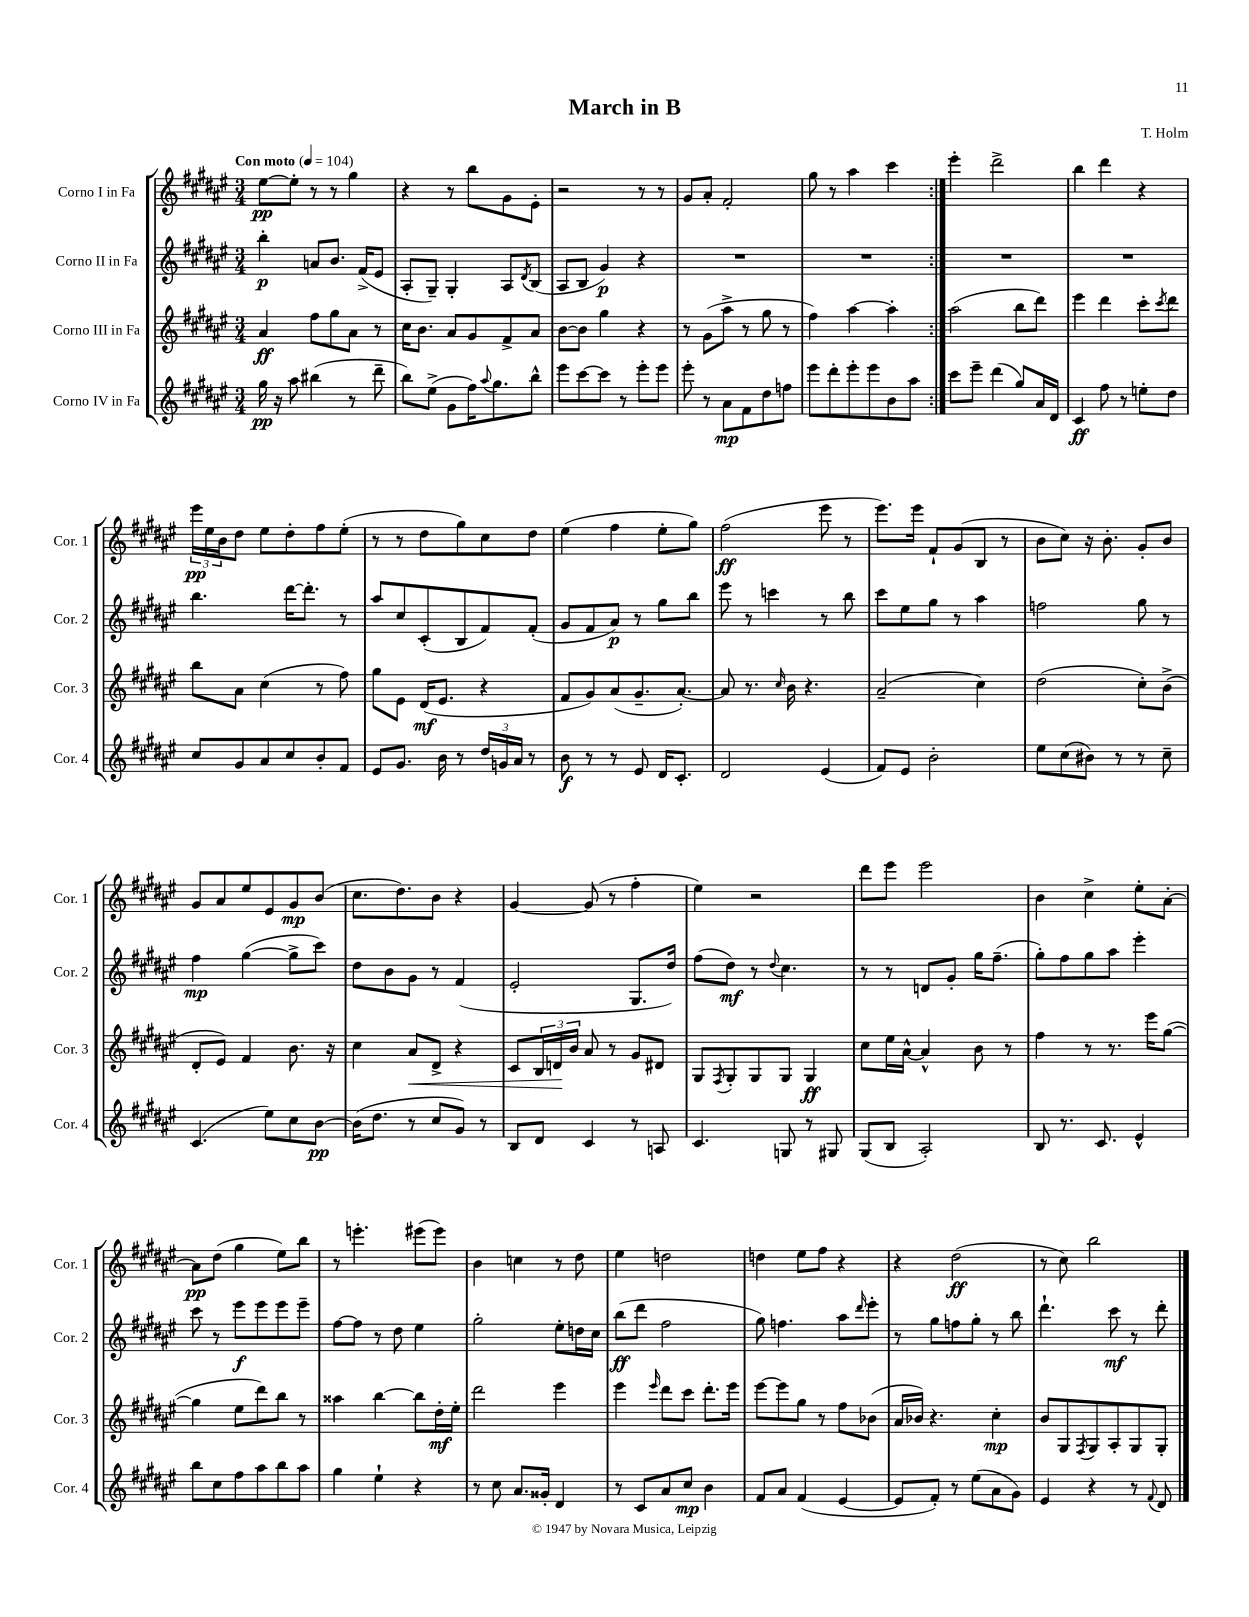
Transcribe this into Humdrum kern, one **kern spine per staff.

**kern	**dynam	**kern	**dynam	**kern	**dynam	**kern	**dynam
*part4	*part4	*part3	*part3	*part2	*part2	*part1	*part1
*staff4	*staff4	*staff3	*staff3	*staff2	*staff2	*staff1	*staff1
*I"Corno IV in Fa	*	*I"Corno III in Fa	*	*I"Corno II in Fa	*	*I"Corno I in Fa	*
*I'Cor. 4	*	*I'Cor. 3	*	*I'Cor. 2	*	*I'Cor. 1	*
*clefG2	*	*clefG2	*	*clefG2	*	*clefG2	*
*k[f#c#g#d#a#e#]	*	*k[f#c#g#d#a#e#]	*	*k[f#c#g#d#a#e#]	*	*k[f#c#g#d#a#e#]	*
*M3/4	*	*M3/4	*	*M3/4	*	*M3/4	*
*MM104	*	*MM104	*	*MM104	*	*MM104	*
=1	=1	=1	=1	=1	=1	=1	=1
!	!	!	!	!	!	!LO:TX:a:B:t=Con moto	!
16gg#\	pp	4a#/	ff	4bb'\	p	[8ee#\L	pp
16r	.	.	.	.	.	.	.
8aa#\	.	.	.	.	.	8ee#'\J]	.
(4bb#X\	.	8ff#\L	.	8an/L	.	8r	.
.	.	8gg#\	.	8.b/J	.	8r	.
8r	.	8a#\J	.	.	.	4gg#\	.
.	.	.	.	(16f#^/KL	.	.	.
8ddd#~\	.	8r	.	8e#/J	.	.	.
=2	=2	=2	=2	=2	=2	=2	=2
8bb\L)	.	16cc#\KL	.	8A#'/L	.	4r	.
.	.	8.b\J	.	.	.	.	.
(8ee#^\J	.	.	.	8G#~/J)	.	.	.
8g#\L	.	8a#/L	.	4G#'/	.	8r	.
16ff#\K)	.	8g#/	.	.	.	8bb\L	.
8qqaa#/	.	.	.	.	.	.	.
8.gg#\	.	.	.	.	.	.	.
.	.	8f#^/	.	8A#/L	.	8g#\	.
.	.	.	.	8qd#/	.	.	.
8bb^^\J	.	8a#/J	.	(8B/J	.	8e#'\J	.
=3	=3	=3	=3	=3	=3	=3	=3
8eee#\L	.	[8b\L	.	8A#/L	.	2r	.
[8ccc#\	.	8b\J]	.	8B/J	.	.	.
8ccc#\J]	.	4gg#\	.	4g#/)	p	.	.
8r	.	.	.	.	.	.	.
8eee#'\L	.	4r	.	4r	.	8r	.
8eee#\J	.	.	.	.	.	8r	.
=4	=4	=4	=4	=4	=4	=4	=4
8eee#'\	.	8r	.	2.r	.	8g#/L	.
8r	.	(8g#\L	.	.	.	8a#'/J	.
8a#\L	mp	8aa#^\J	.	.	.	2f#'/	.
8f#\	.	8r	.	.	.	.	.
8dd#\	.	8gg#\	.	.	.	.	.
8ffn\J	.	8r	.	.	.	.	.
=5	=5	=5	=5	=5	=5	=5	=5
8eee#\L	.	4ff#\)	.	2.r	.	8gg#\	.
8ddd#'\	.	.	.	.	.	8r	.
8eee#'\	.	[4aa#\	.	.	.	4aa#\	.
8eee#\	.	.	.	.	.	.	.
8b\	.	4aa#'\]	.	.	.	4ccc#\	.
8aa#\J	.	.	.	.	.	.	.
=6:|!	=6:|!	=6:|!	=6:|!	=6:|!	=6:|!	=6:|!	=6:|!
8ccc#\L	.	(2aa#\	.	2.r	.	4eee#'\	.
8eee#~\J	.	.	.	.	.	.	.
(4ddd#\	.	.	.	.	.	2ddd#^\	.
8gg#/L)	.	8bb\L	.	.	.	.	.
16a#/L	.	8ddd#\J)	.	.	.	.	.
16d#/JJ	.	.	.	.	.	.	.
=7	=7	=7	=7	=7	=7	=7	=7
4c#/	ff	4eee#\	.	2.r	.	4bb\	.
8ff#\	.	4ddd#\	.	.	.	4ddd#\	.
8r	.	.	.	.	.	.	.
8een'\L	.	8ccc#'\L	.	.	.	4r	.
.	.	8qccc#/	.	.	.	.	.
8dd#\J	.	8ddd#\J	.	.	.	.	.
!!LO:LB:g=z
=8	=8	=8	=8	=8	=8	=8	=8
8cc#/L	.	8bb\L	.	4.bb\	.	24eee#\LL	pp
.	.	.	.	.	.	24ee#\	.
.	.	.	.	.	.	24b\J	.
8g#/	.	8a#\J	.	.	.	8dd#\J	.
8a#/	.	(4cc#\	.	.	.	8ee#\L	.
8cc#/	.	.	.	[16ddd#\KL	.	8dd#'\	.
.	.	.	.	8.ddd#'\J]	.	.	.
8b'/	.	8r	.	.	.	8ff#\	.
8f#/J	.	8ff#\)	.	8r	.	(8ee#'\J	.
=9	=9	=9	=9	=9	=9	=9	=9
8e#/L	.	8gg#\L	.	8aa#/L	.	8r	.
8.g#/J	.	8e#\J	.	8cc#/	.	8r	.
.	.	(16d#/KL	mf	(8c#'/	.	8dd#\L	.
16b\	.	8.e#/J	.	.	.	.	.
8r	.	.	.	8B/	.	8gg#\)	.
24dd#/LL	.	4r	.	8f#/)	.	8cc#\	.
24gn/	.	.	.	.	.	.	.
24a#/JJ	.	.	.	.	.	.	.
8r	.	.	.	(8f#'/J	.	8dd#\J	.
=10	=10	=10	=10	=10	=10	=10	=10
8b\	f	8f#/L	.	8g#/L	.	(4ee#\	.
8r	.	8g#/)	.	8f#/	.	.	.
8r	.	(8a#/	.	8a#/J)	p	4ff#\	.
8e#/	.	8.g#~/	.	8r	.	.	.
16d#/KL	.	.	.	8gg#\L	.	8ee#'\L	.
8.c#'/J	.	[8.a#'/J)	.	.	.	.	.
.	.	.	.	8bb\J	.	8gg#\J)	.
=11	=11	=11	=11	=11	=11	=11	=11
2d#/	.	8a#/]	.	8eee#\	.	(2ff#\	ff
.	.	8.r	.	8r	.	.	.
.	.	.	.	4cccn\	.	.	.
.	.	16qqcc#/	.	.	.	.	.
.	.	16b\	.	.	.	.	.
.	.	4.r	.	.	.	.	.
(4e#/	.	.	.	8r	.	8eee#\	.
.	.	.	.	8bb\	.	8r	.
=12	=12	=12	=12	=12	=12	=12	=12
8f#/L)	.	(2a#~/	.	8ccc#\L	.	8.eee#\L)	.
8e#/J	.	.	.	8ee#\	.	.	.
.	.	.	.	.	.	16eee#\Jk	.
2b'\	.	.	.	8gg#\J	.	8f#`/L	.
.	.	.	.	8r	.	(8g#/	.
.	.	4cc#\)	.	4aa#\	.	8B/J	.
.	.	.	.	.	.	8r	.
=13	=13	=13	=13	=13	=13	=13	=13
8ee#\L	.	(2dd#\	.	2ffn\	.	8b\L	.
(8cc#\	.	.	.	.	.	8cc#\J)	.
8b#X\J)	.	.	.	.	.	16r	.
.	.	.	.	.	.	8.b'\	.
8r	.	.	.	.	.	.	.
8r	.	8cc#'\L)	.	8gg#\	.	8g#'/L	.
8cc#~\	.	(8b^\J	.	8r	.	8b/J	.
!!LO:LB:g=z
=14	=14	=14	=14	=14	=14	=14	=14
(4.c#/	.	8d#'/L	.	4ff#\	mp	8g#/L	.
.	.	8e#/J)	.	.	.	8a#/	.
.	.	4f#/	.	([4gg#\	.	8ee#/	.
8ee#\L)	.	.	.	.	.	8e#/	.
8cc#\	.	8.b\	.	8gg#^\L]	.	8g#/	mp
[8b\J	pp	.	.	8ccc#\J)	.	(8b/J	.
.	.	16r	.	.	.	.	.
=15	=15	=15	=15	=15	=15	=15	=15
(16b\KL]	.	4cc#\	.	8dd#\L	.	8.cc#\L	.
8.dd#\J	.	.	.	.	.	.	.
.	.	.	.	8b\	.	.	.
.	.	.	.	.	.	8.dd#\)	.
!	!	!	!LO:HP:b	!	!	!	!
8r	.	8a#/L	<	8g#\J	.	.	.
8cc#/L	.	8d#^/J	.	8r	.	8b\J	.
8g#/J)	.	4r	.	(4f#/	.	4r	.
8r	.	.	.	.	.	.	.
=16	=16	=16	=16	=16	=16	=16	=16
8B/L	.	8c#/L	.	2e#'/	.	[4g#/	.
8d#/J	.	24B/L	.	.	.	.	.
.	.	24dn/	.	.	.	.	.
.	.	24b/JJ	[	.	.	.	.
4c#/	.	8a#/	.	.	.	(8g#/]	.
.	.	8r	.	.	.	8r	.
8r	.	8g#/L	.	8.G#/L	.	4ff#'\	.
8An/	.	8d#X/J	.	.	.	.	.
.	.	.	.	16dd#/Jk)	.	.	.
=17	=17	=17	=17	=17	=17	=17	=17
4.c#/	.	8G#/L	.	(8ff#\L	.	4ee#\)	.
.	.	8qF#/	.	.	.	.	.
.	.	8G#'/	.	8dd#\J)	mf	.	.
.	.	8G#/	.	8r	.	2r	.
.	.	.	.	8qqdd#/	.	.	.
8Gn/	.	8G#/J	.	4.cc#\	.	.	.
8r	.	4G#/	ff	.	.	.	.
8G#X/	.	.	.	.	.	.	.
=18	=18	=18	=18	=18	=18	=18	=18
(8G#/L	.	8cc#\L	.	8r	.	8ddd#\L	.
8B/J	.	16ee#\L	.	8r	.	8eee#\J	.
.	.	[16a#^^\JJ	.	.	.	.	.
2A#'/)	.	4a#^^/]	.	8dn/L	.	2eee#\	.
.	.	.	.	8g#'/J	.	.	.
.	.	8b\	.	16gg#\KL	.	.	.
.	.	.	.	(8.ff#~\J	.	.	.
.	.	8r	.	.	.	.	.
=19	=19	=19	=19	=19	=19	=19	=19
8B/	.	4ff#\	.	8gg#'\L)	.	4b\	.
8.r	.	.	.	8ff#\	.	.	.
.	.	8r	.	8gg#\	.	4cc#^\	.
8.c#/	.	.	.	.	.	.	.
.	.	8.r	.	8aa#\J	.	.	.
4e#^^/	.	.	.	4eee#'\	.	8ee#'\L	.
.	.	16eee#\KL	.	.	.	.	.
.	.	([8gg#\J	.	.	.	[8a#'\J	.
!!LO:LB:g=z
=20	=20	=20	=20	=20	=20	=20	=20
8bb\L	.	4gg#\]	.	8ccc#\	.	8a#\L]	pp
8cc#\	.	.	.	8r	.	(8dd#\J	.
8ff#\	.	8ee#\L	.	8eee#\L	f	4gg#\	.
8aa#\	.	8ddd#\)	.	8eee#\	.	.	.
8bb\	.	8bb\J	.	8eee#\	.	8ee#\L)	.
8aa#\J	.	8r	.	8eee#~\J	.	8bb\J	.
=21	=21	=21	=21	=21	=21	=21	=21
4gg#\	.	4aa##X\	.	[8ff#\L	.	8r	.
.	.	.	.	8ff#\J]	.	4.eeen'\	.
4ee#`\	.	[4bb\	.	8r	.	.	.
.	.	.	.	8dd#\	.	.	.
4r	.	8bb\L]	.	4ee#\	.	(8eee#X\L	.
.	.	16dd#'\L	mf	.	.	8eee#\J)	.
.	.	16ee#'\JJ	.	.	.	.	.
=22	=22	=22	=22	=22	=22	=22	=22
8r	.	2ddd#\	.	2gg#'\	.	4b\	.
8cc#\	.	.	.	.	.	.	.
8.a#/L	.	.	.	.	.	4ccn\	.
16g##X'/Jk	.	.	.	.	.	.	.
4d#/	.	4eee#\	.	8ee#'\L	.	8r	.
.	.	.	.	16ddn\L	.	8dd#\	.
.	.	.	.	16cc#\JJ	.	.	.
=23	=23	=23	=23	=23	=23	=23	=23
8r	.	4eee#\	.	(8bb\L	ff	4ee#\	.
8c#/L	.	.	.	8ddd#\J	.	.	.
.	.	16qqeee#/	.	.	.	.	.
8a#/	.	8ddd#\L	.	2ff#\	.	2ddn\	.
8cc#/J	mp	8ccc#\J	.	.	.	.	.
4b\	.	8.ddd#'\L	.	.	.	.	.
.	.	16eee#\Jk	.	.	.	.	.
=24	=24	=24	=24	=24	=24	=24	=24
8f#/L	.	[8eee#\L	.	8gg#\)	.	4ddn\	.
8a#/J	.	8eee#\]	.	4.ffn\	.	.	.
(4f#/	.	8gg#\J	.	.	.	8ee#\L	.
.	.	8r	.	.	.	8ff#\J	.
[4e#/	.	8ff#\L	.	8aa#\L	.	4r	.
.	.	.	.	16qqddd#/	.	.	.
.	.	(8b-X\J	.	8eee#'\J	.	.	.
=25	=25	=25	=25	=25	=25	=25	=25
8e#/L]	.	16a#/LL	.	8r	.	4r	.
.	.	16b-X/JJ)	.	.	.	.	.
8f#'/J)	.	4.r	.	8gg#\L	.	.	.
8r	.	.	.	8ffn\	.	(2dd#\	ff
(8ee#\L	.	.	.	8gg#'\J	.	.	.
8a#\	.	4cc#'\	mp	8r	.	.	.
8g#\J)	.	.	.	8bb\	.	.	.
=26	=26	=26	=26	=26	=26	=26	=26
4e#/	.	8b/L	.	4.ddd#`\	.	8r	.
.	.	8G#/	.	.	.	8cc#\)	.
.	.	8qF#/	.	.	.	.	.
4r	.	8G#/	.	.	.	2bb\	.
.	.	8A#'/	.	8ccc#\	mf	.	.
8r	.	8G#/	.	8r	.	.	.
8qqf#/	.	.	.	.	.	.	.
8d#/	.	8G#'/J	.	8ddd#'\	.	.	.
==	==	==	==	==	==	==	==
*-	*-	*-	*-	*-	*-	*-	*-
